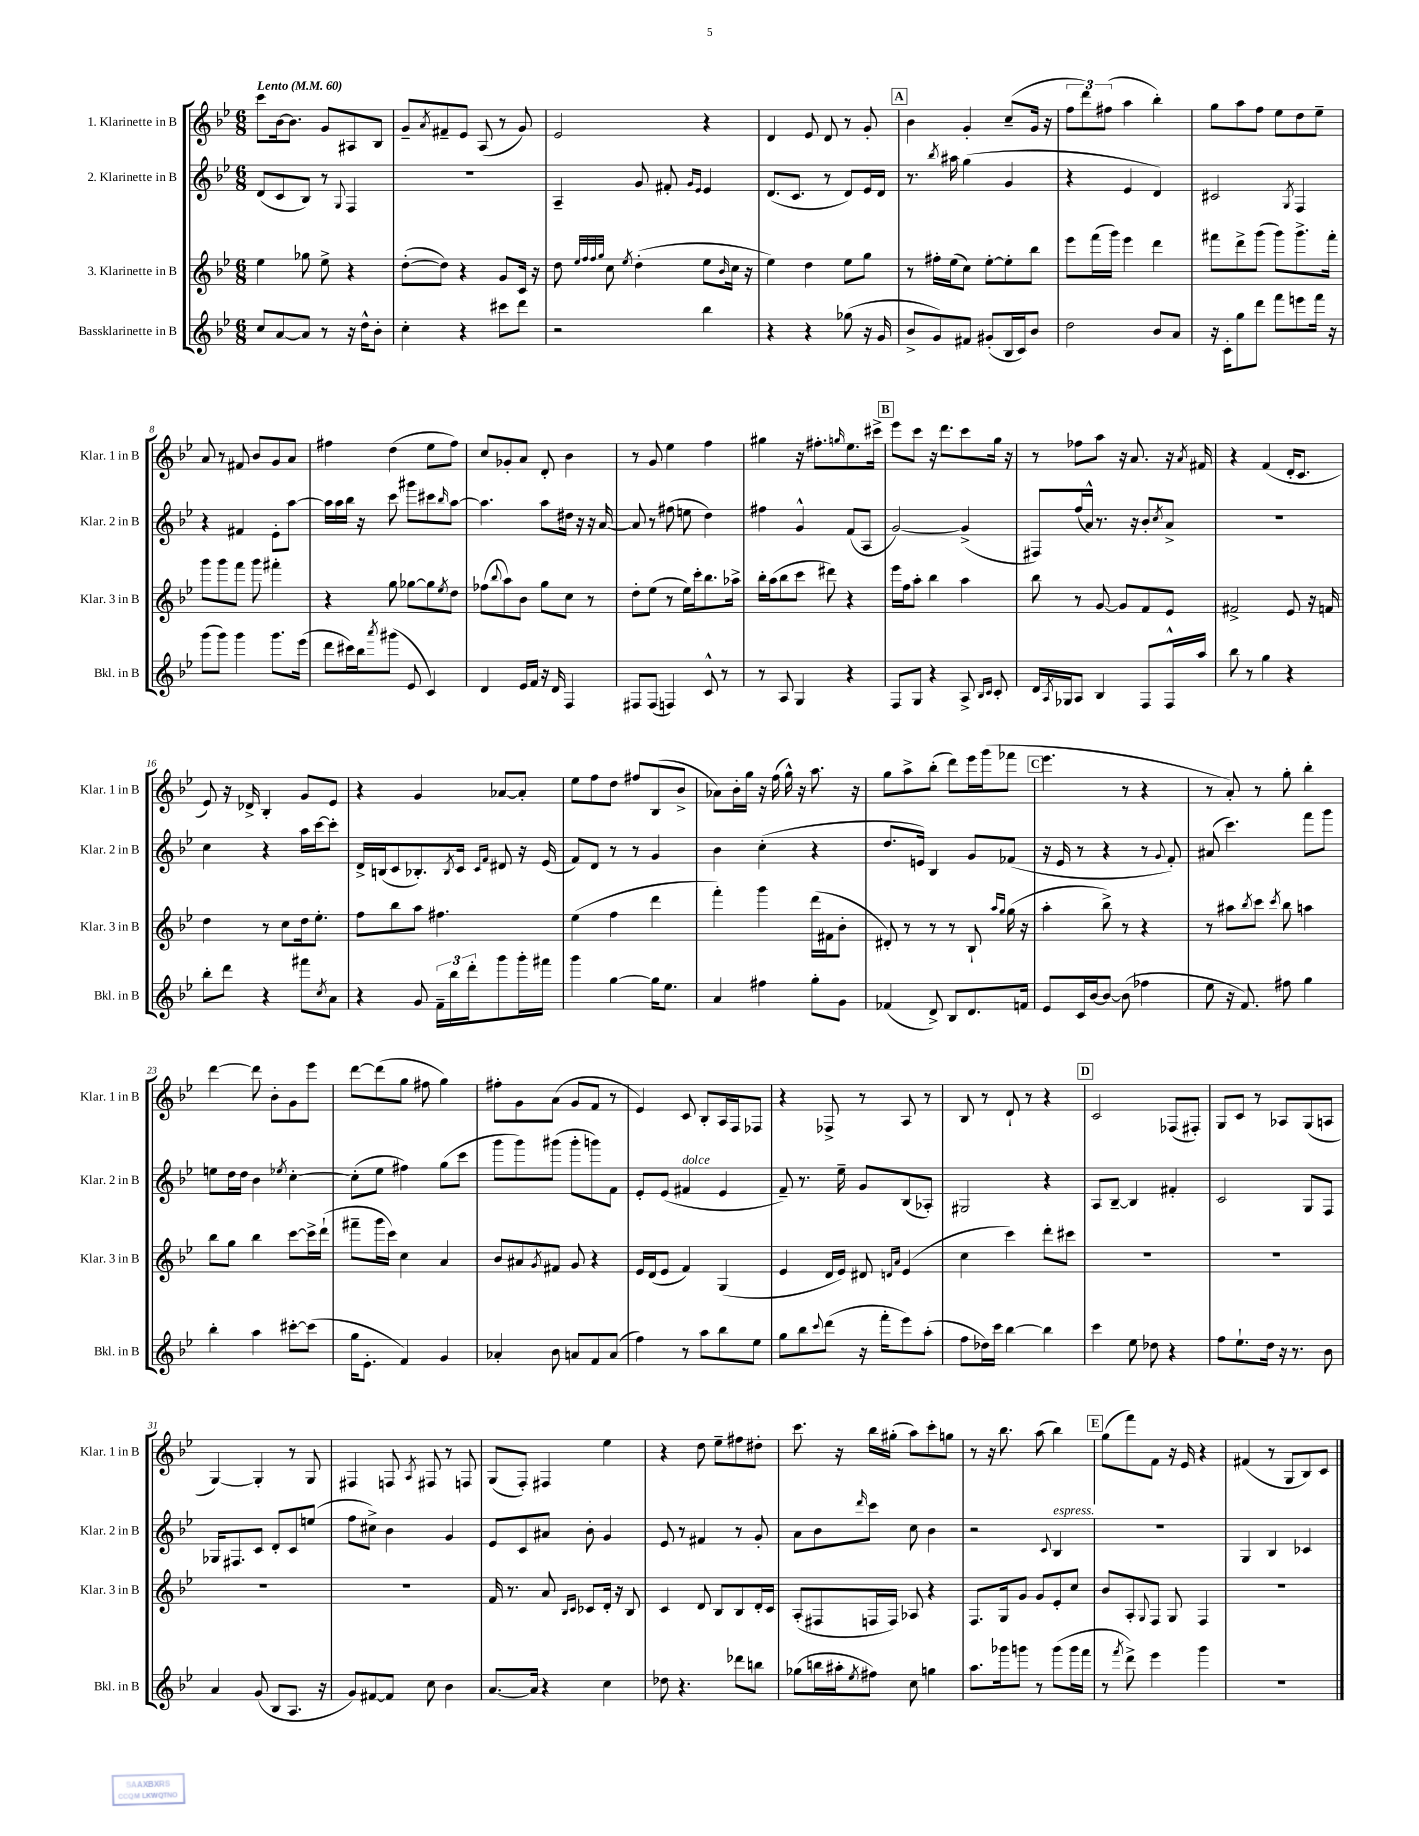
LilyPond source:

<<
\new StaffGroup <<
\new Staff = "s0" \with { instrumentName = "1. Klarinette in B" shortInstrumentName = "Klar. 1 in B" } {
    \clef treble \key bes \major \numericTimeSignature \time 6/8 \tempo "Lento" 4 = 60
    c'''8 bes'16~ bes'8. g'8 ais8 bes8 |
    g'8-- \acciaccatura { a'8 } fis'8-- ees'8 a8( r8 g'8) |
    ees'2 r4 |
    d'4 ees'8 d'8 r8 g'8-. |
    \mark \markup { \box "A" } bes'4 g'4-. c''8--( g'16 r16 |
    \tuplet 3/2 { f''8 d'''8) fis''8( } a''4 bes''4-.) |
    g''8 a''8 f''8 ees''8 d''8 ees''8-- |
    a'8 r8 fis'8 bes'8 g'8 a'8 |
    fis''4 d''4( ees''8 fis''8) |
    c''8 ges'8-. a'8 d'8-. bes'4 |
    r8 g'8 ees''4 f''4 |
    gis''4 r16 fis''8.-. \grace { g''16 } ees''8. cis'''16-> |
    \mark \markup { \box "B" } ees'''8 c'''8 r16 d'''8. c'''8 g''16 r16 |
    r8 fes''8 a''8 r16 a'8. r16 \acciaccatura { a'8 } fis'16 |
    r4 f'4( d'16-. c'8. |
    ees'8) r16 des'16-> bes4-. g'8 ees'8 |
    r4 g'4 aes'8~ aes'8-. |
    ees''8 f''8 d''8 fis''8 bes8( bes'8-> |
    aes'8) bes'16-. g''16 r16 f''16( g''16-^) r16 a''8. r16 |
    g''8 a''8-> bes''8-.( d'''8) ees'''16 g'''16( fes'''8 |
    \mark \markup { \box "C" } ees'''4. r8 r4 |
    r8 a'8-.) r8 g''8-. bes''4-. |
    d'''4~ d'''8 bes'8-. g'8 ees'''8 |
    d'''8~ d'''8( g''8 fis''8 g''4) |
    fis''8-. g'8 a'8( g'8 f'8 r8 |
    ees'4) c'8 bes8-. a16 f16 fes8 |
    r4 fes8-> r8 a8 r8 |
    bes8 r8 d'8-! r8 r4 |
    \mark \markup { \box "D" } c'2 fes8( fis8-.) |
    g8 c'8 r8 aes8 g8( a8 |
    g4~) g4-. r8 g8 |
    fis4 f8 \acciaccatura { a8 } fis8 r8 f8 |
    g8( f8-.) fis4 ees''4 |
    r4 d''8 ees''8-- fis''8 dis''8-. |
    c'''8. r16 bes''16 gis''16-.( a''8) c'''8-. g''8 |
    r8 r16 bes''8. a''8( bes''4) |
    \mark \markup { \box "E" } g''8( f'''8) f'8 r16 ees'16 r4 |
    fis'4( r8 g8 bes8) c'8 \bar "|." |
}
\new Staff = "s1" \with { instrumentName = "2. Klarinette in B" shortInstrumentName = "Klar. 2 in B" } {
    \clef treble \key bes \major \numericTimeSignature \time 6/8
    d'8( c'8 bes8) r8 \appoggiatura { g8 } f4 |
    R2. |
    a4-- g'8 fis'8-. \grace { g'16 ees'16 } ees'4 |
    d'8.( c'8. r8 d'8) ees'16 d'16 |
    \mark \markup { \box "A" } r8. \acciaccatura { bes''8 } ais''16 g''4( g'4 |
    r4 ees'4 d'4) |
    cis'2 \acciaccatura { g8 } f4 |
    r4 fis'4 ees'8-. a''8~ |
    a''16 a''16 bes''16 r16 c'''8 gis'''8 cis'''8 \grace { bes''16 } a''8~ |
    a''4. a''8 dis''16 r16 r16 a'16~ |
    a'8 r8 fis''8( e''8 d''4) |
    fis''4 g'4-^ f'8( a8 |
    \mark \markup { \box "B" } g'2~) g'4->( |
    fis8) f''16( a'16-^) r8. r16 bes'8-. \acciaccatura { c''8 } a'8-> |
    R2. |
    c''4 r4 a''16 c'''16~ c'''8-. |
    d'16-> b16( c'8 bes8.-.) \acciaccatura { bes8 } c'16 \grace { c'16 f'16 } dis'8 r16 ees'16( |
    f'8) d'8 r8 r8 g'4 |
    bes'4 c''4-.( r4 |
    d''8. e'16) bes4 g'8 fes'8( |
    \mark \markup { \box "C" } r16 ees'16 r8 r4 r8 \appoggiatura { g'8 } f'8-.) |
    ais'8( c'''4.) f'''8 g'''8 |
    e''8 d''16 d''16 bes'4 \acciaccatura { ees''8 } c''4~-. |
    c''8-.( ees''8 fis''4) g''8( c'''8 |
    g'''8 g'''8) gis'''8( gis'''8-. g'''8) f'8 |
    ees'8-. ees'8( fis'4^\markup { \italic "dolce" } ees'4 |
    f'8--) r8. ees''16-- g'8 bes8( aes8-.) |
    gis2 r4 |
    \mark \markup { \box "D" } a8 bes8~-- bes4 fis'4-. |
    c'2 g8 f8 |
    ges16 fis8. c'8 d'8-. c'8 e''8( |
    f''8 cis''8->) bes'4 g'4 |
    ees'8 c'8 ais'8 bes'8-. g'4 |
    ees'8 r8 fis'4 r8 g'8-. |
    a'8 bes'8 \grace { d'''16 } c'''8 c''8 bes'4 |
    r2 \appoggiatura { c'8 } bes4^\markup { \italic "espress." } |
    \mark \markup { \box "E" } R2. |
    g4 bes4 ces'4 \bar "|." |
}
\new Staff = "s2" \with { instrumentName = "3. Klarinette in B" shortInstrumentName = "Klar. 3 in B" } {
    \clef treble \key bes \major \numericTimeSignature \time 6/8
    ees''4 ges''8 ees''8-> r4 |
    d''8~-.( d''8) r4 g'8 c'16 r16 |
    d''8 \grace { ees''32 f''32 f''32 g''32 } c''8 \acciaccatura { ees''8 } d''4-.( ees''8 \grace { bes'16 } c''16 r16 |
    ees''4) d''4 ees''8 g''8 |
    \mark \markup { \box "A" } r8 fis''16-. ees''16( c''8) ees''8~-. ees''8-. bes''8 |
    ees'''8 f'''16( g'''16) ees'''4 d'''4 |
    fis'''8 d'''8-> g'''8( g'''8) g'''8.-> fis'''16-. |
    g'''8 g'''8 f'''8 g'''8 fis'''4-. |
    r4 g''8 ges''8~ ges''8 \acciaccatura { ees''8 } d''8 |
    fes''8( \appoggiatura { bes''8 } a''8) bes'8 g''8 c''8 r8 |
    d''8-. ees''8( r8 ees''16) c'''16-. bes''8. aes''16-> |
    bes''16-. a''16( bes''8 c'''8 dis'''8) r4 |
    \mark \markup { \box "B" } ees'''16 f''16 a''8-. bes''4 a''4 |
    bes''8 r8 g'8~ g'8 f'8 ees'8 |
    fis'2-> ees'8 r16 f'16 |
    d''4 r8 c''8 d''16 ees''8.-. |
    f''8 bes''8 a''8 fis''4. |
    ees''4( f''4 d'''4 |
    f'''4-.) g'''4 d'''16( fis'16 bes'8-. |
    dis'8-.) r8 r8 r8 bes8-! \grace { a''16 g''16 } g''16( r16 |
    \mark \markup { \box "C" } a''4-. bes''8->) r8 r4 |
    r8 ais''8 \acciaccatura { bes''8 } c'''8 \acciaccatura { c'''8 } bes''8 a''4 |
    bes''8 g''8 bes''4 c'''8~ c'''16-> d'''16-!( |
    fis'''8-- g'''16 c'''16) c''4 a'4 |
    bes'8 ais'8 \acciaccatura { g'8 } fis'8 g'8 r4 |
    ees'16 d'16( ees'8 f'4) g4( |
    ees'4 d'16 ees'16) dis'8 \grace { d'16 a'16 } ees'4( |
    c''4 c'''4) d'''8-. cis'''8 |
    \mark \markup { \box "D" } R2. |
    R2. |
    R2. |
    R2. |
    f'16 r8. a'8 \grace { bes16 c'16 } ces'8 d'16-. r16 bes8 |
    c'4 d'8 bes8 bes8 d'16-. c'16 |
    a8-.( fis8 f16 f16) aes8 r4 |
    f8. g16 g'8 g'8 ees'8-. c''8 |
    \mark \markup { \box "E" } bes'8 a8-. \appoggiatura { g8 } f8 g8 f4 |
    R2. \bar "|." |
}
\new Staff = "s3" \with { instrumentName = "Bassklarinette in B" shortInstrumentName = "Bkl. in B" } {
    \clef treble \key bes \major \numericTimeSignature \time 6/8
    c''8 a'8~ a'8 r8 r16 d''16-^ bes'8-. |
    c''4-. r4 cis'''8 d'''8 |
    r2 bes''4 |
    r4 r4 ges''8( r16 g'16 |
    \mark \markup { \box "A" } bes'8-> g'8) fis'8 gis'8-.( bes16 c'16) bes'8 |
    d''2 bes'8 a'8 |
    r16 c'16-. g''8 d'''8 f'''8 e'''8 f'''16 r16 |
    g'''8( g'''8) g'''4 g'''8. ees'''16( |
    d'''8 cis'''16) bes''16 \acciaccatura { a'''8 } gis'''8( ees'8 c'4) |
    d'4 ees'16 f'16 r16 d'16 f4 |
    fis8 fis8( f4) c'8-^ r8 |
    r8 a8 g4 r4 |
    \mark \markup { \box "B" } f8 g8 r4 a8-> \grace { bes16 c'16 } c'8-. |
    d'16 \acciaccatura { a8 } ges16 a8 bes4 f8 f16-^ a''16 |
    bes''8 r8 g''4 r4 |
    bes''8-. d'''8 r4 fis'''8 \acciaccatura { c''8 } a'8 |
    r4 g'8 \tuplet 3/2 { f'16-- bes''16 d'''16-. } g'''8 g'''16-. fis'''16 |
    g'''4 g''4~ g''16 ees''8. |
    a'4 fis''4 g''8-. g'8 |
    fes'4( d'8->) bes8 d'8. f'16 |
    \mark \markup { \box "C" } ees'8 c'16 bes'16~ bes'8~ bes'8( fes''4 |
    ees''8 r16 f'8.) fis''8 g''4 |
    bes''4-. a''4 cis'''8~-. cis'''8( |
    g''16 ees'8.-. f'4) g'4 |
    aes'4-. bes'8 a'8 f'8 a'8( |
    f''4) r8 a''8 bes''8 ees''8 |
    g''8 bes''8 \appoggiatura { c'''8 } d'''8( r16 f'''16-. ees'''8) a''8-.( |
    f''8 des''16) c'''16 bes''4~ bes''4 |
    \mark \markup { \box "D" } c'''4 ees''8 des''8 r4 |
    f''8 ees''8.-! d''16 r16 r8. bes'8 |
    a'4 g'8( bes8 a8. r16 |
    g'8) fis'8~ fis'8 c''8 bes'4 |
    a'8.~ a'16 r4 c''4 |
    des''8 r4. des'''8 b''8 |
    ges''8( b''16 ais''16-. \acciaccatura { ees''8 } fis''8) c''8 g''4 |
    a''8. ges'''16 g'''8 r8 g'''8( g'''16 f'''16 |
    \mark \markup { \box "E" } r8 \acciaccatura { f'''8 } d'''8->) ees'''4 g'''4 |
    R2. \bar "|." |
}
>>
>>
